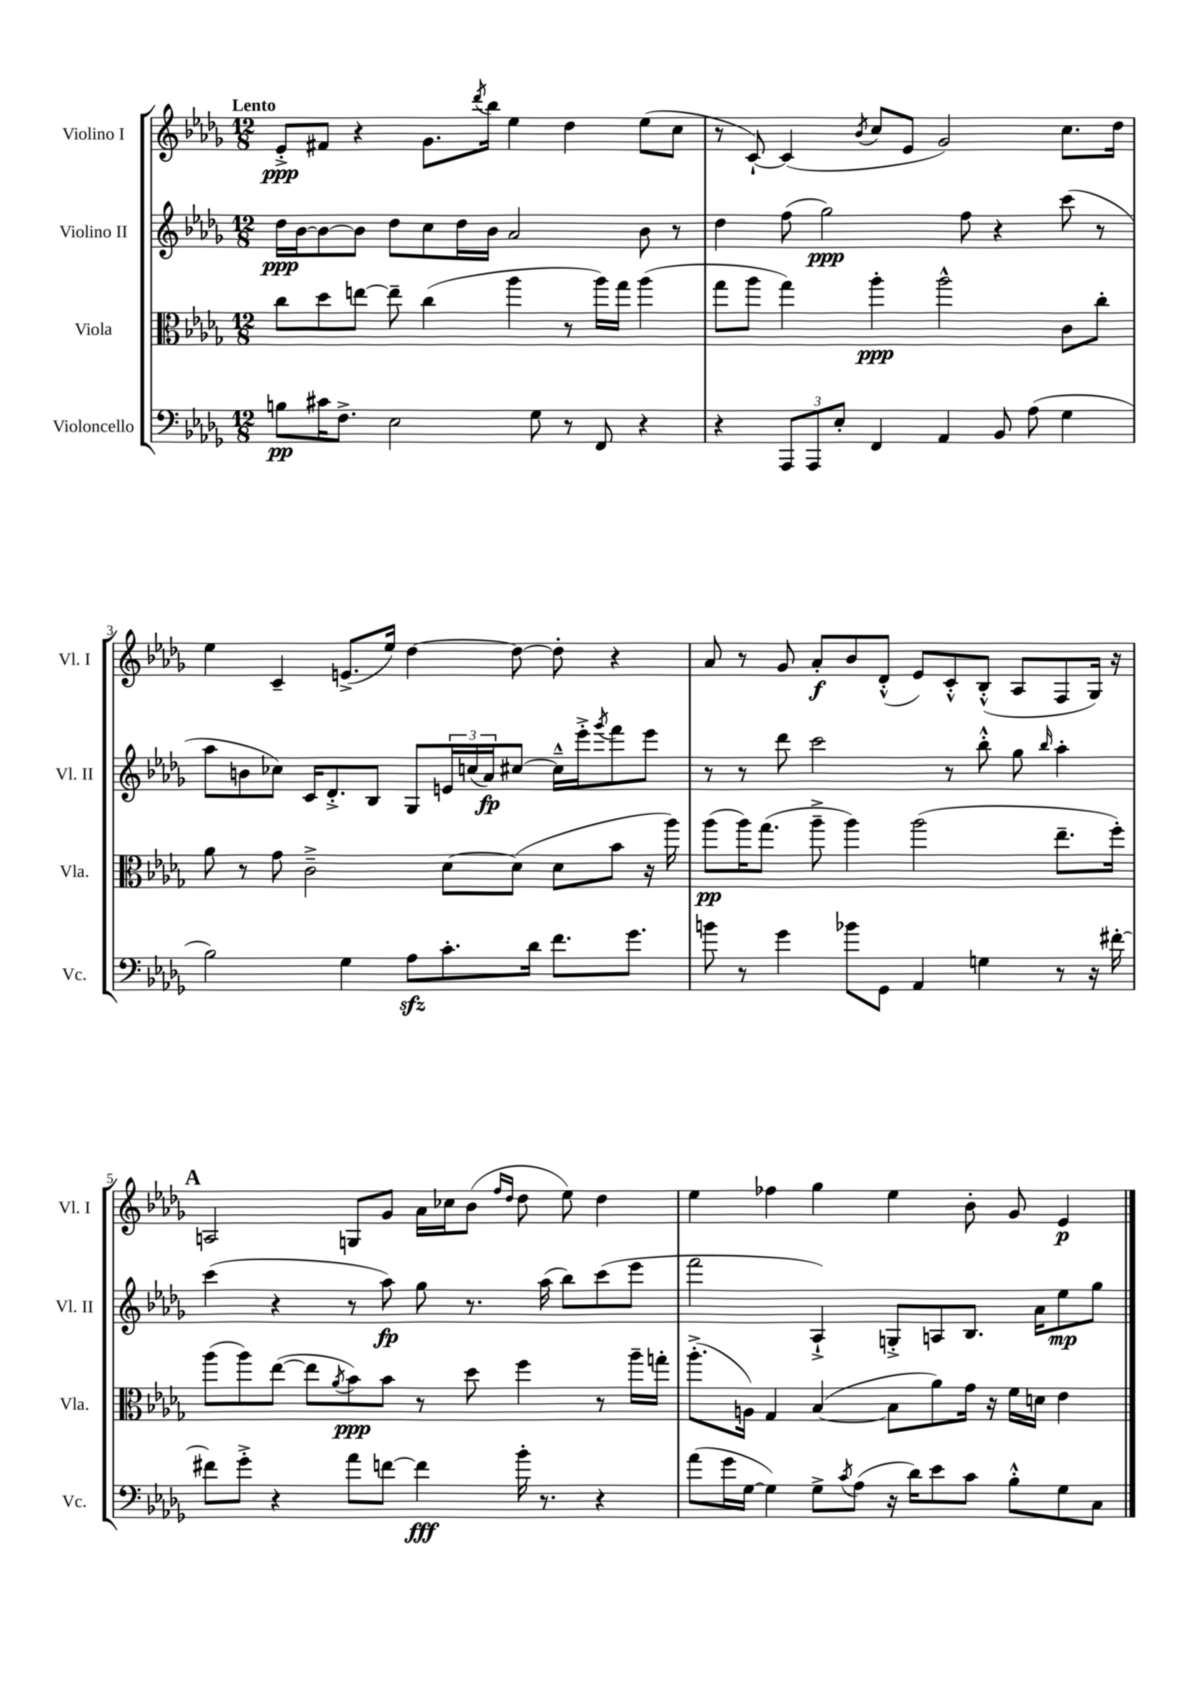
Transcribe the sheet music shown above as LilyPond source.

<<
\new StaffGroup <<
\new Staff = "s0" \with { instrumentName = "Violino I" shortInstrumentName = "Vl. I" } {
    \clef treble \key des \major \numericTimeSignature \time 12/8 \tempo "Lento"
    ees'8-.->\ppp fis'8 r4 ges'8. \acciaccatura { des'''8 } bes''16 ees''4 des''4 ees''8( c''8 |
    r8 c'8~-!) c'4( \acciaccatura { bes'8 } c''8 ees'8 ges'2) c''8. des''16 |
    ees''4 c'4-- e'8.->( ees''16) des''4~ des''8~ des''8-. r4 |
    aes'8 r8 ges'8 aes'8-.\f bes'8 des'8-.-^( ees'8) c'8-.-^ bes8-.-^( aes8 f8 ges16) r16 |
    \mark \markup { \bold "A" } a2 g8 ges'8 aes'16 ces''16 bes'8( \grace { f''16 des''16 } des''8 ees''8) des''4 |
    ees''4 fes''4 ges''4 ees''4 bes'8-. ges'8 ees'4\p \bar "|." |
}
\new Staff = "s1" \with { instrumentName = "Violino II" shortInstrumentName = "Vl. II" } {
    \clef treble \key des \major \numericTimeSignature \time 12/8
    des''16\ppp bes'16~ bes'8~ bes'8 des''8 c''8 des''16 bes'16 aes'2 bes'8 r8 |
    des''4 f''8( ges''2\ppp) f''8 r4 c'''8( r8 |
    aes''8 b'8 ces''8) c'16 des'8.-.-> bes8 ges8 \tuplet 3/2 { e'16 c''16( aes'16\fp) } cis''8~ cis''16---^ ees'''16-.-> \acciaccatura { ges'''8 } f'''8 ees'''8 |
    r8 r8 des'''8 c'''2 r8 bes''8-.-^ ges''8 \grace { bes''16 } aes''4-. |
    \mark \markup { \bold "A" } c'''4( r4 r8 aes''8\fp) ges''8 r8. aes''16( bes''8) c'''8( ees'''8 |
    f'''2 aes4-!->) g8-.-> a8 bes8. aes'16 ees''8\mp ges''8 \bar "|." |
}
\new Staff = "s2" \with { instrumentName = "Viola" shortInstrumentName = "Vla." } {
    \clef alto \key des \major \numericTimeSignature \time 12/8
    c''8 des''8 e''8~ e''8-- c''4( aes''4 r8 aes''16) ges''16 aes''4( |
    ges''8 aes''8 ges''4) aes''4-.\ppp aes''2-^ c'8 c''8-. |
    aes'8 r8 ges'8 c'2---> des'8~ des'8( des'8 bes'8 r16 aes''16) |
    aes''8\pp( aes''16) ges''8.( aes''8---> aes''4) aes''2( ees''8.-- f''16-.) |
    \mark \markup { \bold "A" } aes''8( aes''8) ees''8~( ees''8 \acciaccatura { aes'8 } bes'8\ppp) bes'8 r8 des''8 f''4 r8 aes''16-- g''16-. |
    aes''8.-.->( a16) ges4 bes4~( bes8 aes'8) ges'16 r16 f'16 d'16 ees'4 \bar "|." |
}
\new Staff = "s3" \with { instrumentName = "Violoncello" shortInstrumentName = "Vc." } {
    \clef bass \key des \major \numericTimeSignature \time 12/8
    b8\pp cis'16 f8.-> ees2 ges8 r8 f,8 r4 |
    r4 \tuplet 3/2 { aes,,8 aes,,8 ees8-. } f,4 aes,4 bes,8 aes8( ges4 |
    bes2) ges4 aes8\sfz c'8.-. des'16 f'8. ges'8. |
    b'8 r8 ges'4 bes'8 ges,8 aes,4 g4 r8 r16 fis'16~-. |
    \mark \markup { \bold "A" } fis'8 ges'8-.-> r4 aes'8 f'8~ f'4\fff bes'16-. r8. r4 |
    aes'8( ges'16 ges16~ ges4) ges8-> \acciaccatura { c'8 } aes8( r16 des'16) ees'8 c'8 bes8-.-^ ges8 c8 \bar "|." |
}
>>
>>
